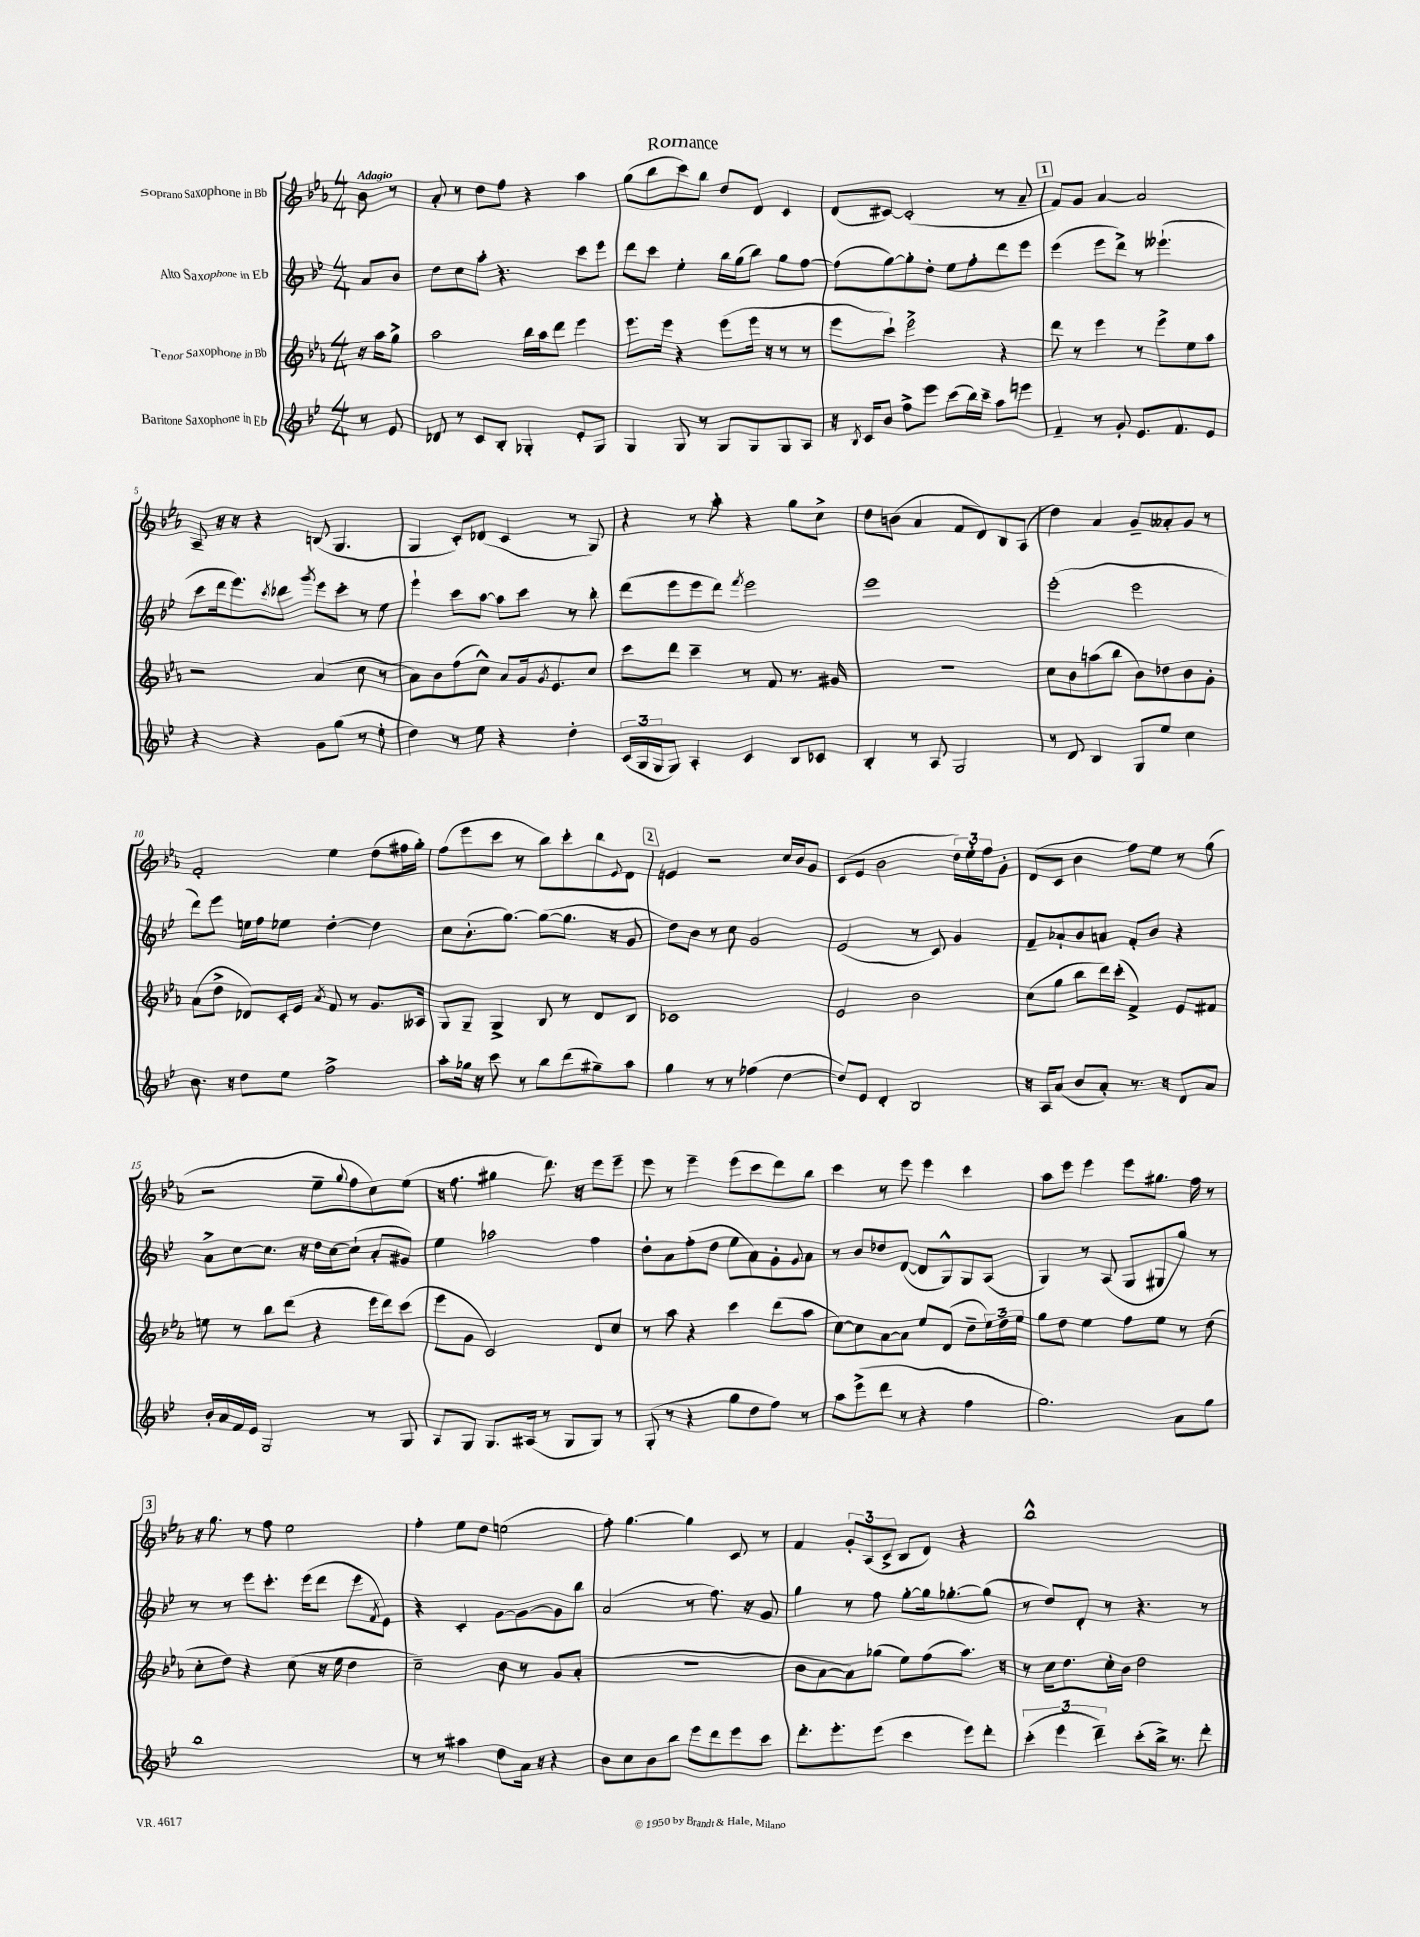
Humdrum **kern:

**kern	**kern	**kern	**kern
*staff4	*staff3	*staff2	*staff1
*clefG2	*clefG2	*clefG2	*clefG2
*k[b-e-]	*k[b-e-a-]	*k[b-e-]	*k[b-e-a-]
*M4/4	*M4/4	*M4/4	*M4/4
8r	16r	8a	8b-
.	16aa-	.	.
8e-	8gg^	8b-	8r
=	=	=	=
8d-	2aa-	8dd	8a-'
8r	.	8cc	8r
8c	.	8aa'	8dd
8B-'	.	4.r	8ff
4G-'	16bb-	.	4r
.	16aa-	.	.
.	8ddd	.	.
8e-'	4eee-	8ccc	4aa-
8G-	.	8eee-	.
=	=	=	=
4G	8.eee-	8ddd	(8gg
.	.	8ccc	8bb-
.	16eee-	.	.
8G	4r	4ee-'	8ccc)
8r	.	.	8bb-
8G	(8eee-	16bb-	8dd
.	.	(16gg	.
8G	16eee-	8bb-)	8d
.	16r	.	.
8G	8r	8gg	4c
8A	8r	[8ff	.
=	=	=	=
16r	8eee-	(8ff]	(8d
8qB-	.	.	.
16c	.	.	.
8b-	8ccc`)	[8gg)	[8c#)
8ff^	2eee-^	8gg']	(2c#']
8eee-	.	8dd'	.
(8ccc	.	8ee-	.
16bb-)	.	8ff'	.
16ccc~	.	.	.
8aa	4r	8ddd	8r
8eee	.	8eee-	8a-~
=	=	=	=
4f~	8ddd	(4eee-	8f)
.	8r	.	8g
8r	4eee-	8eee-	[4a-
8g'	.	8ddd^)	.
8.e-	8r	8r	2a-]
.	8eee-^	(4.eee--`	.
8.f	.	.	.
.	8ee-	.	.
8e-	8aa-	.	.
=	=	=	=
4r	2r	8ccc	8A-~
.	.	16ddd	16r
.	.	8.eee-)	16r
4r	.	.	4r
.	.	8qccc	.
.	.	8ddd-	.
.	.	8qggg	.
8g	(4a-	8eee-	(8B
(8gg	.	8ccc'	4.G
8r	8cc	8r	.
8ee-'	8r	8ee-	.
=	=	=	=
4dd)	8a-)	4eee-`	4G
.	8b-	.	.
8r	(8ff	8ccc	8c')
8ee-	8cc^^)	[8aa	(8d-
4r	8a-	8aa]	4c
.	16g	8ccc	.
.	8qg	.	.
.	8.e-	.	.
4dd'	.	8r	8r
.	8cc	8bb-'	8G)
=	=	=	=
(24c	8ccc	(8ddd	4r
24G	.	.	.
24G	.	.	.
8G)	8ddd	8eee-	.
4A'	4ccc~	8eee-	8r
.	.	8ddd)	8aa-'
.	.	8qfff	.
4c	8r	2eee-	4r
.	8f	.	.
8B-	8.r	.	8gg
8c-	.	.	8cc^
.	16g#	.	.
=	=	=	=
4B-'	1r	1eee-	8dd
.	.	.	(8b
8r	.	.	4a-
8A	.	.	.
2G	.	.	8f
.	.	.	8d)
.	.	.	8B-
.	.	.	(8A-
=	=	=	=
8r	8cc	(2eee-'	4dd)
8d	8b-	.	.
4B-	(8aa	.	4a-
.	8bb-	.	.
8G	8b-)	2eee-	8g~
8ee-	8dd-	.	8a--'
4cc	8b-	.	8g
.	8g'	.	8r
=	=	=	=
8.b-	(8a-	8ddd)	2f'
.	8dd^	8eee-	.
16r	.	.	.
8dd	8d-)	16ee	.
.	.	16ff	.
8ee-	16c'	8ee-	.
.	16e-	.	.
.	8qa-	.	.
2ff^	8f	[4dd'	4ee-
.	8r	.	.
.	8.g	4dd]	(8dd
.	.	.	16ff#
.	16A--	.	16gg')
=	=	=	=
8aa'	8G	8cc	(8ff
16gg-	8G~	(8.b-'	8eee-
16r	.	.	.
8ccc	4G^	.	8ccc
.	.	[8.gg)	.
8r	.	.	8r
8bb-	8B-	(8gg_	8bb-)
(8ddd	8r	8.gg]	8ccc'
8gg#~)	8d	.	8bb-
.	.	16r	.
.	.	.	8qqe-
8aa	8B-	8g	8d
=	=	=	=
4gg	1c-	8dd)	4e
.	.	8b-	.
8r	.	8r	2r
8r	.	8cc	.
(4ff-	.	2g	.
[4dd	.	.	16cc
.	.	.	16b-
.	.	.	8g
=	=	=	=
8dd])	2e-	(2e-	(8c
8e-	.	.	8e-
4d'	.	.	2b-
2B-	2b-	8r	.
.	.	8c)	.
.	.	4g	24dd)
.	.	.	24ee-'
.	.	.	24ff
.	.	.	8g'
=	=	=	=
16r	(8cc	8f~	(8d
16A	.	.	.
(8a	8gg	8a-`	8c
8b-	8bb-	8b-	4b-
8a')	16ddd)	8a	.
.	(16ccc'	.	.
8.r	4f^)	8f'	8ff)
.	.	8b-	8ee-
16r	.	.	.
8d	8e-	4r	8r
8a	8f#	.	(8gg
=	=	=	=
16b-'	8ee	8a^	2r
16a	.	.	.
16f	8r	[8cc	.
16e-	.	.	.
2G	8bb-	8.cc]	.
.	(8ddd	.	.
.	.	16r	.
.	4r	16dd	8ee-~
.	.	[16cc	.
.	.	.	8qqgg
.	.	(8cc`]	8ff
8r	16eee-	8a'	8cc)
.	16ddd)	.	.
8G	(8ccc	8g#)	(8ee-
=	=	=	=
8A	8eee-	4ee-	16r
.	.	.	8.ff
8G	8g	.	.
8.G	2c)	2aa-	4gg#
(16A#	.	.	.
8r	.	.	8.ddd)
8G	.	.	.
.	.	.	16r
8G)	8d	4ff	8eee-
8r	8cc	.	8eee-~
=	=	=	=
(8G'	8r	8dd'	8eee-
8r	8aa-	8a	8r
4r	4r	(8ff'	4eee-~
.	.	8dd	.
8gg	4ccc	8ee-	(8eee-
8dd	.	8a)	8ccc
8ff)	(8ddd	8g'	8ddd)
.	.	8qqg	.
8r	8aa-	8a	8bb-
=	=	=	=
8aa	[8cc)	8r	4ccc
(8eee-^	8cc]	8b-	.
8ddd	[8a-	8dd-	8r
8r	8a-]	([8d	8eee-
4r	8ee-	8d]	4eee-
.	(8d	8G^^)	.
4ff	8dd~	8G	4ccc
.	24ee-)	(8A	.
.	24dd	.	.
.	24ee-	.	.
=	=	=	=
2.gg)	8gg	4G)	8aa-
.	8dd	.	8eee-
.	4ee-	8r	4eee-
.	.	(8A	.
.	8ff	8G	8eee-
.	8ee-	8G#	8.gg#
8a	8r	8gg)	.
.	.	.	16ff
8gg	(8dd	8r	8r
=	=	=	=
1bb-	8cc'	8r	16r
.	.	.	8.gg
.	8dd)	8r	.
.	4r	8eee-	8r
.	.	8.ccc'	8ff
.	(8cc	.	2ee-
.	.	(16eee-	.
.	16r	8ddd	.
.	16ee-	.	.
.	4dd	8eee-	.
.	.	8qf	.
.	.	8e-)	.
=	=	=	=
8r	2cc~)	4r	4ff'
8r	.	.	.
4aa#	.	4c'	8ee-
.	.	.	8dd
8dd	8b-	[8g	(2ee
16a	8r	8g_	.
16r	.	.	.
4r	8g	8g]	.
.	(8a-'	8bb-	.
=	=	=	=
8b-	1r	(2a	8ff')
8cc	.	.	[4.gg
8b-	.	.	.
8bb-	.	.	.
8eee-	.	8r	4gg]
8ddd	.	8.ff)	.
8eee-	.	.	8c
.	.	16r	.
8ccc	.	8g	8r
=	=	=	=
8.ddd'	8b-	4gg	4f
.	[8a-	.	.
8.eee-'	.	.	.
.	8a-])	8r	12g'
.	.	.	(12A-
(8eee-	(8gg-	8ff	.
.	.	.	12c^
4ccc	8ee-)	[8gg'	8B-
.	(8ff	16gg]	8d)
.	.	[8.gg-'	.
8eee-)	8.aa-)	.	4r
8ddd'	.	(8gg-]	.
.	16r	.	.
=	=	=	=
(6ccc'	8r	8r	1bb-^^
.	16cc	8dd)	.
6eee-	.	.	.
.	8.dd	.	.
.	.	8d'	.
6ddd~)	.	.	.
.	16cc'	8r	.
.	16b-	.	.
(8ccc'	2dd	4.r	.
16bb-^)	.	.	.
8.r	.	.	.
8ddd'	.	8r	.
==	==	==	==
*-	*-	*-	*-
